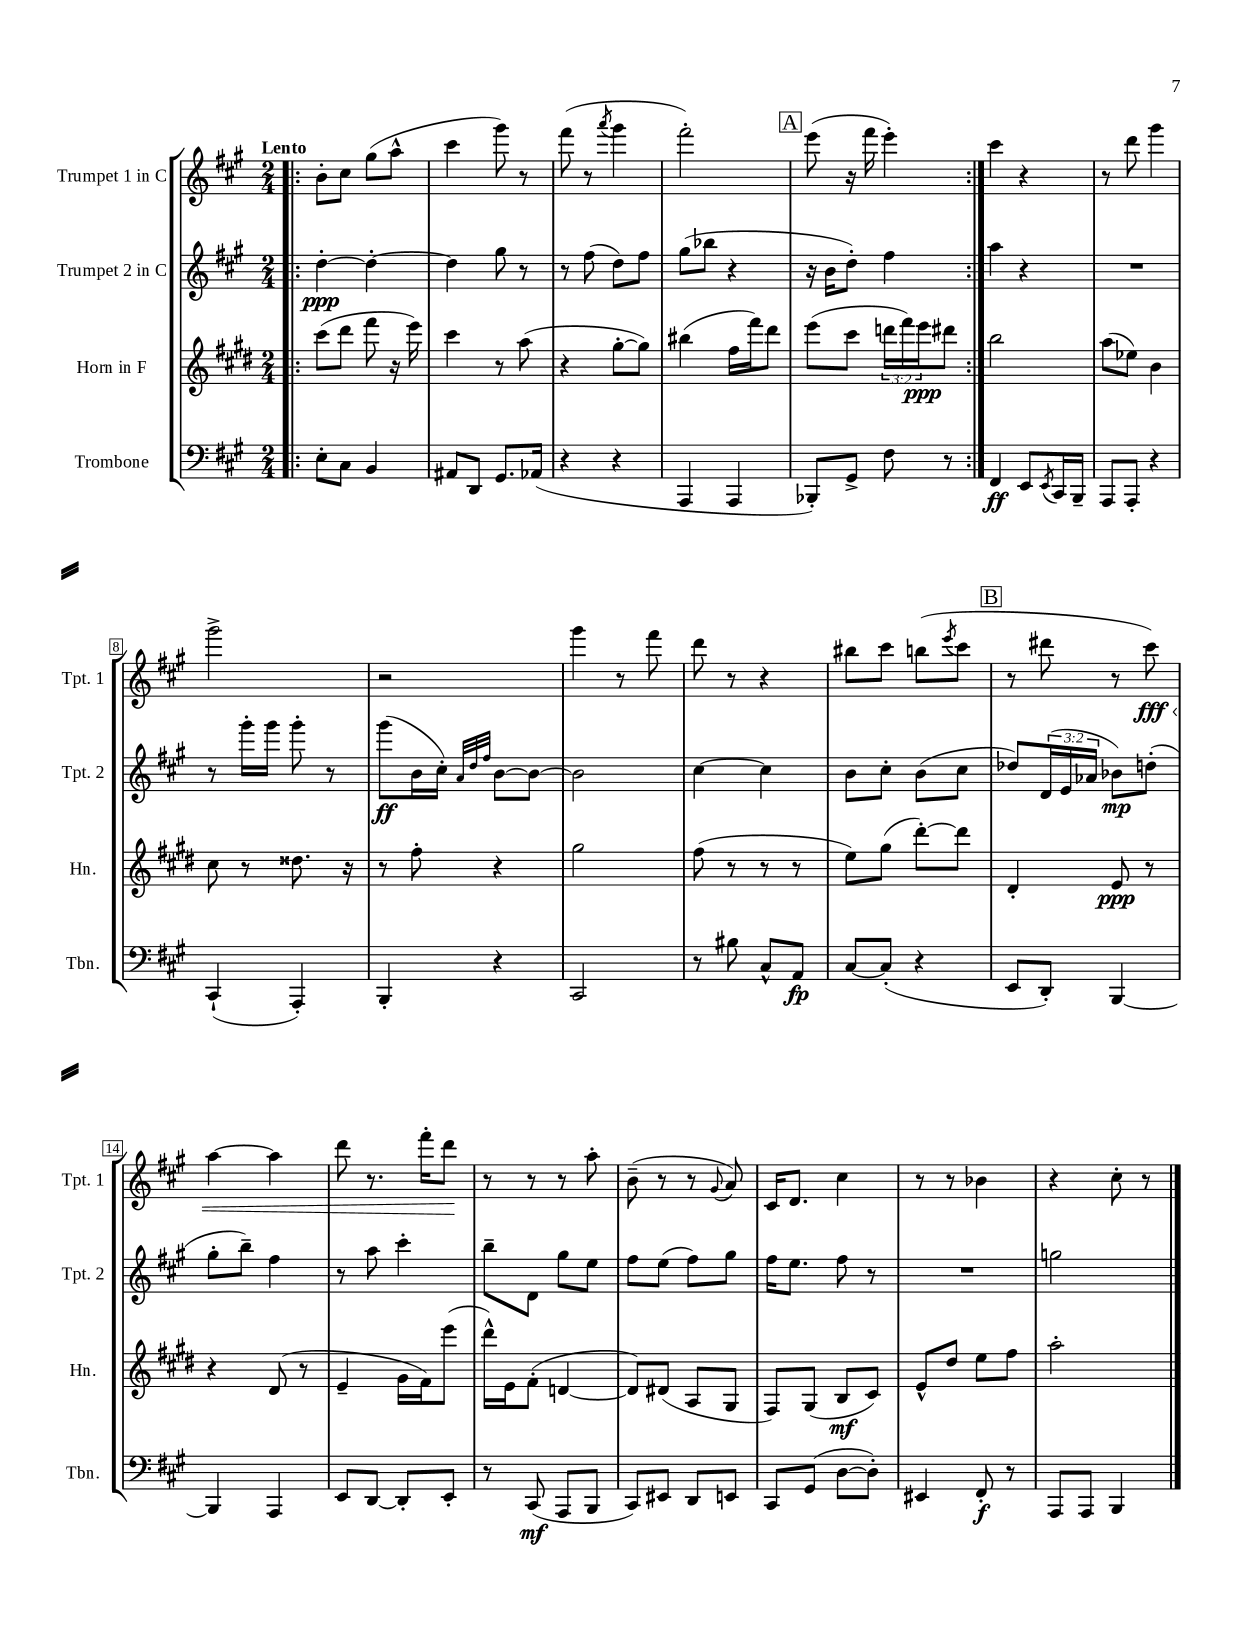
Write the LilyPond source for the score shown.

<<
\new StaffGroup <<
\new Staff = "s0" \with { instrumentName = "Trumpet 1 in C" shortInstrumentName = "Tpt. 1" } {
    \clef treble \key a \major \numericTimeSignature \time 2/4 \tempo "Lento"
    \repeat volta 2 { \bar ".|:" b'8-. cis''8 gis''8( a''8-^ |
    cis'''4 gis'''8) r8 |
    fis'''8( r8 \acciaccatura { a'''8 } gis'''4 |
    fis'''2-.) |
    \mark \markup { \box "A" } e'''8( r16 fis'''16 e'''4-.) | }
    cis'''4 r4 |
    r8 d'''8 gis'''4 |
    gis'''2-> |
    r2 |
    gis'''4 r8 fis'''8 |
    d'''8 r8 r4 |
    bis''8 cis'''8 b''8( \acciaccatura { e'''8 } cis'''8 |
    \mark \markup { \box "B" } r8 dis'''8 r8 cis'''8\fff\<) |
    a''4~ a''4 |
    d'''8 r8. fis'''16-. d'''8\! |
    r8 r8 r8 a''8-. |
    b'8--( r8 r8 \appoggiatura { gis'8 } a'8) |
    cis'16 d'8. cis''4 |
    r8 r8 bes'4 |
    r4 cis''8-. r8 \bar "|." |
}
\new Staff = "s1" \with { instrumentName = "Trumpet 2 in C" shortInstrumentName = "Tpt. 2" } {
    \clef treble \key a \major \numericTimeSignature \time 2/4 \override Staff.TupletNumber.text = #tuplet-number::calc-fraction-text
    \repeat volta 2 { \bar ".|:" d''4~-.\ppp d''4~-. |
    d''4 gis''8 r8 |
    r8 fis''8( d''8) fis''8 |
    gis''8( bes''8 r4 |
    \mark \markup { \box "A" } r16 b'16 d''8-.) fis''4 | }
    a''4 r4 |
    R2 |
    r8 gis'''16-. gis'''16 gis'''8-. r8 |
    gis'''8\ff( b'16 cis''16-.) \grace { a'32 d''32 fis''32 } b'8~ b'8~ |
    b'2 |
    cis''4~ cis''4 |
    b'8 cis''8-. b'8( cis''8 |
    \mark \markup { \box "B" } des''8) \tuplet 3/2 { d'16( e'16 aes'16 } bes'8\mp) d''8-.( |
    gis''8-. b''8--) fis''4 |
    r8 a''8 cis'''4-. |
    b''8-- d'8 gis''8 e''8 |
    fis''8 e''8( fis''8) gis''8 |
    fis''16 e''8. fis''8 r8 |
    R2 |
    g''2 \bar "|." |
}
\new Staff = "s2" \with { instrumentName = "Horn in F" shortInstrumentName = "Hn." } {
    \clef treble \key e \major \numericTimeSignature \time 2/4 \override Staff.TupletNumber.text = #tuplet-number::calc-fraction-text
    \repeat volta 2 { \bar ".|:" cis'''8( dis'''8 fis'''8 r16 e'''16) |
    cis'''4 r8 a''8( |
    r4 gis''8~-. gis''8) |
    bis''4( fis''16 fis'''16) dis'''8 |
    \mark \markup { \box "A" } e'''8( cis'''8 \tuplet 3/2 { d'''16 fis'''16) e'''16\ppp } dis'''8 | }
    b''2 |
    a''8( ees''8) b'4 |
    cis''8 r8 disis''8. r16 |
    r8 fis''8-. r4 |
    gis''2 |
    fis''8( r8 r8 r8 |
    e''8) gis''8( dis'''8~-.) dis'''8 |
    \mark \markup { \box "B" } dis'4-. e'8\ppp r8 |
    r4 dis'8( r8 |
    e'4-- gis'16 fis'16) e'''8( |
    dis'''16-^) e'16 fis'8-.( d'4~ |
    d'8) dis'8( a8 gis8 |
    fis8) gis8( b8\mf cis'8) |
    e'8-^ dis''8 e''8 fis''8 |
    a''2-. \bar "|." |
}
\new Staff = "s3" \with { instrumentName = "Trombone" shortInstrumentName = "Tbn." } {
    \clef bass \key a \major \numericTimeSignature \time 2/4
    \repeat volta 2 { \bar ".|:" e8-. cis8 b,4 |
    ais,8 d,8 gis,8. aes,16( |
    r4 r4 |
    a,,4 a,,4 |
    \mark \markup { \box "A" } bes,,8-.) gis,8-> fis8 r8 | }
    fis,4\ff e,8 \acciaccatura { e,8 } cis,16 b,,16-- |
    a,,8 a,,8-. r4 |
    cis,4-!( a,,4-.) |
    b,,4-. r4 |
    cis,2 |
    r8 bis8 cis8-^ a,8\fp |
    cis8~ cis8-.( r4 |
    \mark \markup { \box "B" } e,8 d,8-.) b,,4~ |
    b,,4 a,,4 |
    e,8 d,8~ d,8-. e,8-. |
    r8 cis,8\mf( a,,8 b,,8 |
    cis,8) eis,8 d,8 e,8 |
    cis,8 gis,8( d8~ d8-.) |
    eis,4 fis,8-.\f r8 |
    a,,8 a,,8 b,,4 \bar "|." |
}
>>
>>
\layout { \context { \Score \override BarNumber.stencil = #(make-stencil-boxer 0.1 0.3 ly:text-interface::print) } }
